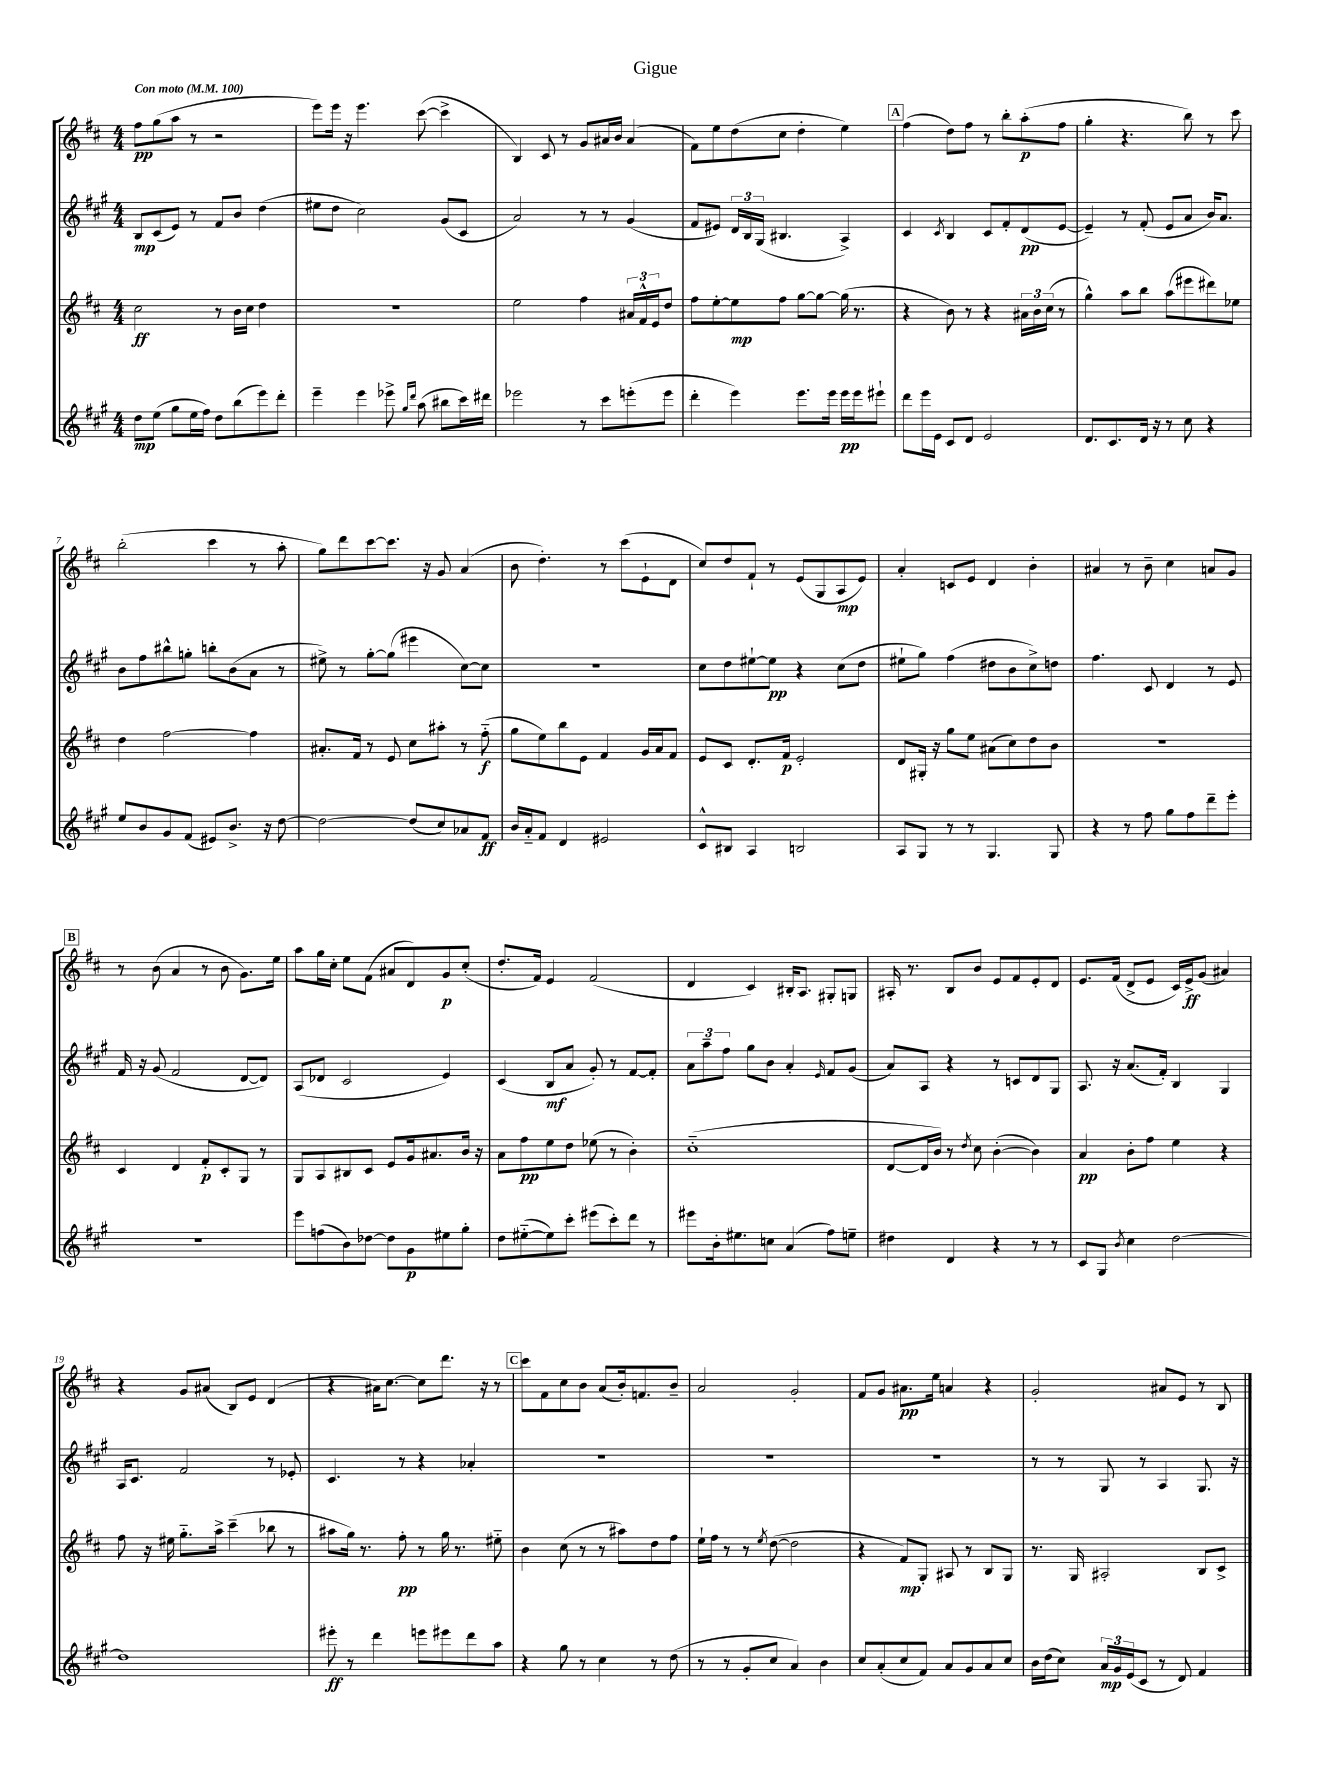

**kern	**kern	**kern	**kern
*staff4	*staff3	*staff2	*staff1
*clefG2	*clefG2	*clefG2	*clefG2
*k[f#c#g#]	*k[f#c#]	*k[f#c#g#]	*k[f#c#]
*M4/4	*M4/4	*M4/4	*M4/4
*MM100	*MM100	*MM100	*MM100
8dd	2cc#	8B	8ff#
(8ee	.	(8c#	(8gg
8gg#	.	8e)	8aa
16ee	.	8r	8r
16ff#)	.	.	.
8dd	8r	8f#	2r
(8bb	16b	8b	.
.	16cc#	.	.
8eee)	4dd	(4dd	.
8ddd'	.	.	.
=	=	=	=
4eee~	1r	8ee#	8eee)
.	.	8dd	16eee
.	.	.	16r
4eee	.	2cc#)	4.eee
8eee-^	.	.	.
16qqgg#	.	.	.
16qqddd	.	.	.
(8aa	.	.	([8ccc#
8bb#	.	(8g#	4ccc#^]
16ccc#)	.	8c#	.
16ddd#	.	.	.
=	=	=	=
2eee-	2ee	2a)	4B)
.	.	.	8c#
.	.	.	8r
8r	4ff#	8r	8g
8ccc#	.	8r	16a#
.	.	.	16b
(8eee'	24a#	(4g#	(4a#
.	24f#^^	.	.
.	24e	.	.
8eee	8dd	.	.
=	=	=	=
4ddd'	8ff#	8f#	8f#)
.	[8ee'	8e#)	8ee
4eee)	8ee]	24d	(8dd
.	.	24B	.
.	.	(24G#	.
.	8ff#	4.B#	8cc#
8.eee	[8gg	.	4dd'
.	8gg_	.	.
16eee	.	.	.
16eee	(16gg]	4A^)	4ee)
16eee	8.r	.	.
8eee#`	.	.	.
=	=	=	=
8ddd	4r	4c#	(4ff#
16eee	.	.	.
16e	.	.	.
.	.	8qc#	.
8c#	8b)	4B	8dd)
8d	8r	.	8ff#
2e	4r	8c#	8r
.	.	8f#'	8bb'
.	24a#	(8d	(8aa'
.	24b	.	.
.	(24cc#	.	.
.	8r	[8e	8ff#
=	=	=	=
8.d	4gg^^)	4e~])	4gg'
8.c#	.	.	.
.	8aa	8r	4.r
16d	8bb	(8f#'	.
16r	.	.	.
8r	(8aa	8e	.
8cc#	8eee#	8a	8bb)
4r	8ddd#)	16b)	8r
.	.	8.a	.
.	8ee-	.	8ccc#
=	=	=	=
8ee	4dd	8b	(2bb'
8b	.	8ff#	.
8g#	[2ff#	8bb#^^	.
(8f#	.	8gg'	.
8e#)	.	8bb'	4ccc#
8.b^	.	(8b	.
.	4ff#]	8a	8r
16r	.	.	.
[8dd	.	8r	8aa'
=	=	=	=
2dd_	8.a#'	8ee#^)	8gg)
.	.	8r	8ddd
.	16f#	.	.
.	8r	[8gg#'	[8ccc#
.	8e	(8gg#]	8.ccc#]
(8dd]	8cc#	4eee#	.
.	.	.	16r
8cc#)	8aa#'	.	8g
8a-	8r	[8cc#)	(4a
8f#	(8ff#'~	8cc#]	.
=	=	=	=
16b	8gg	1r	8b
16a'~	.	.	.
8f#	8ee)	.	4.dd')
4d	8bb	.	.
.	8e	.	.
2e#	4f#	.	8r
.	.	.	(8ccc#
.	16g	.	8e`
.	16a	.	.
.	8f#	.	8d
=	=	=	=
8c#^^	8e	8cc#	8cc#)
8B#	8c#	8dd	8dd
4A	8.d'	[8ee#`	8f#`
.	.	8ee#]	8r
.	16f#	.	.
2B	2e'	4r	(8e
.	.	.	8G
.	.	(8cc#	8A
.	.	8dd	8e)
=	=	=	=
8A	8d	8ee#`	4a'
8G#	16G#'	8gg#)	.
.	16r	.	.
8r	8gg	(4ff#	8c
8r	8ee	.	8e
4.G#	(8a#	8dd#	4d
.	8cc#)	8b	.
.	8dd	8cc#^)	4b'
8G#	8b	8dd	.
=	=	=	=
4r	1r	4.ff#	4a#
8r	.	.	8r
8ff#	.	8c#	8b~
8gg#	.	4d	4cc#
8ff#	.	.	.
8ddd~	.	8r	8a
8eee'	.	8e	8g
=	=	=	=
1r	4c#	16f#	8r
.	.	16r	.
.	.	(8g#	(8b
.	4d	2f#	4a
.	8f#'	.	8r
.	8c#'	.	8b
.	8G	[8d	8.g)
.	8r	8d])	.
.	.	.	16ee
=	=	=	=
8eee	8G	(8A	8aa
(8ff	8A	8d-	16gg
.	.	.	16cc#'
8b)	8B#	2c#	8ee
[8dd-	8c#	.	(8f#
8dd-]	8e	.	8a#
8g#	16g	.	8d)
.	8.a#	.	.
8ee#	.	4e)	8g
8gg#'	16b	.	(8cc#'
.	16r	.	.
=	=	=	=
8dd	8a	(4c#	8.dd'
([8ee#'~	8ff#	.	.
.	.	.	16f#)
8ee#])	8ee	8B	4e
8ccc#'	8dd	8a	.
(8eee#	(8ee-	8g#')	(2f#
8ccc#')	8r	8r	.
8ddd	4b')	[8f#	.
8r	.	8f#']	.
=	=	=	=
8eee#	(1cc#'~	12a	4d
.	.	12aa~	.
16b'	.	.	.
.	.	12ff#	.
8.ee#	.	.	.
.	.	8gg#	4c#)
8cc	.	8b	.
(4a	.	4a'	16B#'
.	.	.	8.A
.	.	16qqe	.
8ff#)	.	8f#	8G#'
8ee~	.	(8g#	8G
=	=	=	=
4dd#	[8d	8a)	16A#'
.	.	.	8.r
.	16d]	8A	.
.	16b)	.	.
4d	8r	4r	8B
.	8qdd	.	.
.	8cc#	.	8b
4r	([4b'	8r	8e
.	.	8c	8f#
8r	4b])	8d	8e'
8r	.	8G#	8d
=	=	=	=
8c#	4a	8.A	8.e
8G#	.	.	.
.	.	16r	(16f#
8qb	.	.	.
4cc#	8b'	(8.a	8d^
.	8ff#	.	8e
.	.	16f#')	.
[2dd	4ee	4B	16c#)
.	.	.	16e^
.	.	.	(8g
.	4r	4G#	4a#)
=	=	=	=
1dd]	8ff#	16A	4r
.	.	8.c#	.
.	16r	.	.
.	16ee#	.	.
.	8.gg'~	2f#	8g
.	.	.	(8a#
.	16aa^	.	.
.	(4ccc#~	.	8B)
.	.	.	8e
.	8bb-	8r	(4d
.	8r	8e-'	.
=	=	=	=
8eee#'	8aa#	4.c#	4r
8r	16gg)	.	.
.	8.r	.	.
4ddd	.	.	16a#)
.	.	.	[8.cc#
.	8ff#'	8r	.
8eee	8r	4r	8cc#]
8eee#	16gg	.	8.ddd
.	8.r	.	.
8ddd	.	4a-'	.
.	.	.	16r
8aa	8ee#'~	.	8r
=	=	=	=
4r	4b	1r	8ccc#
.	.	.	8f#
8gg#	(8cc#	.	8cc#
8r	8r	.	8b
4cc#	8r	.	(8a
.	8aa#)	.	16b')
.	.	.	8.f
8r	8dd	.	.
(8dd	8ff#	.	8b~
=	=	=	=
8r	16ee`	1r	2a
.	16ff#	.	.
8r	8r	.	.
8g#'	8r	.	.
.	8qee	.	.
8cc#	([8dd	.	.
4a)	2dd]	.	2g'
4b	.	.	.
=	=	=	=
8cc#	4r	1r	8f#
(8a'	.	.	8g
8cc#	8f#)	.	8.a#
8f#)	8G'	.	.
.	.	.	16ee
8a	8A#	.	4a
8g#	8r	.	.
8a	8B	.	4r
8cc#	8G	.	.
=	=	=	=
16b	8.r	8r	2g'
(16dd	.	.	.
8cc#)	.	8r	.
.	16G	.	.
24a	2A#'	8G#	.
24g#	.	.	.
(24e	.	.	.
8c#	.	8r	.
8r	.	4A	8a#
8d)	.	.	8e
4f#	8B	8.G#	8r
.	8c#^	.	8B
.	.	16r	.
==	==	==	==
*-	*-	*-	*-
